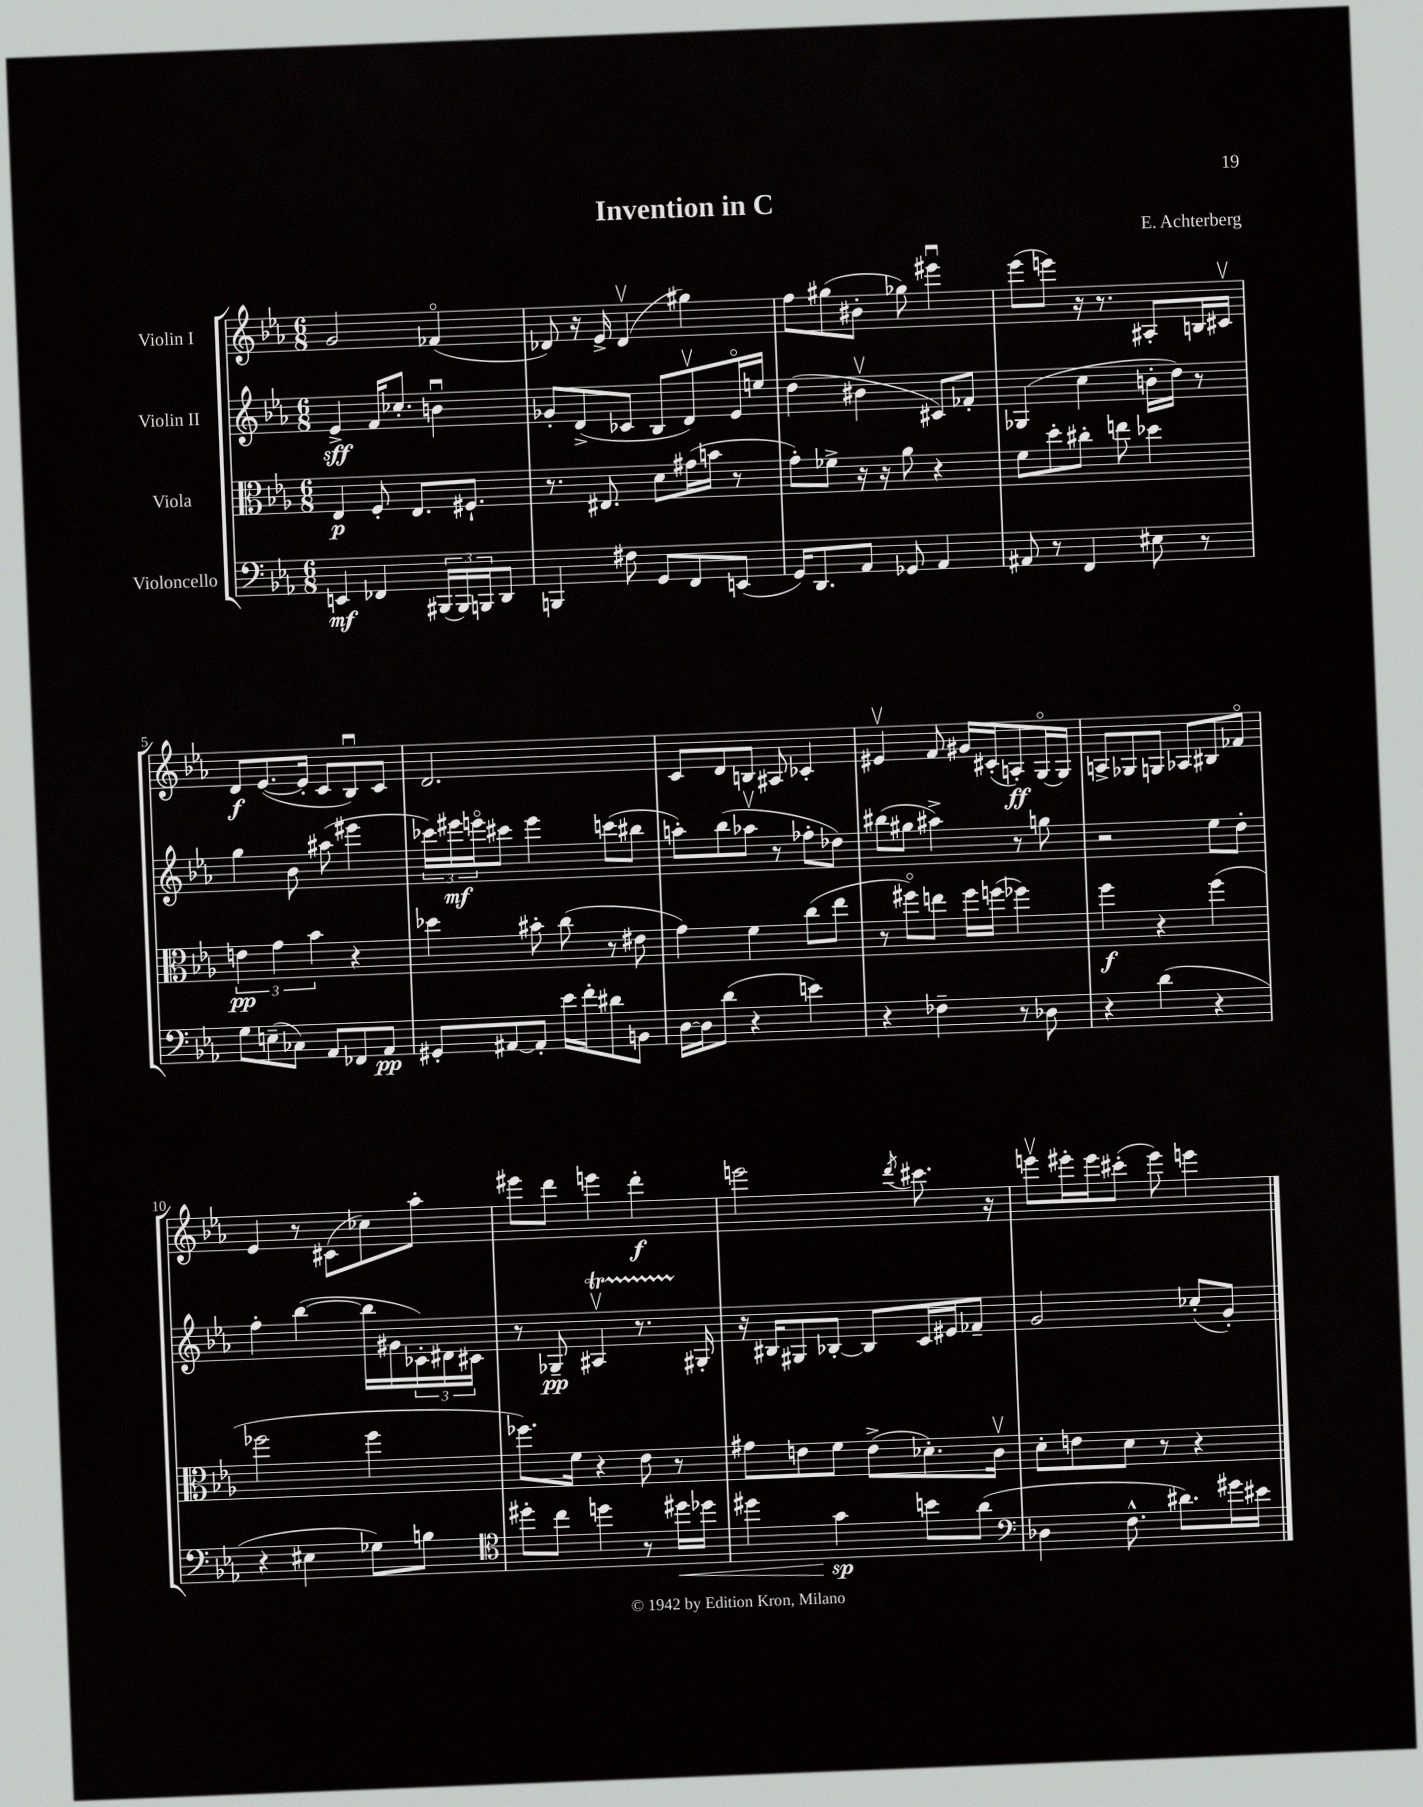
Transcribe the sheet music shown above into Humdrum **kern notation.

**kern	**kern	**kern	**kern
*staff4	*staff3	*staff2	*staff1
*clefF4	*clefC3	*clefG2	*clefG2
*k[b-e-a-]	*k[b-e-a-]	*k[b-e-a-]	*k[b-e-a-]
*M6/8	*M6/8	*M6/8	*M6/8
4EE	4E-	4e-^	2g
4FF-	8F'	16f	.
.	.	8.cc-'	.
.	8.E-	.	.
(24BBB#	.	4bu	(4f-o
24BBB#)	.	.	.
.	8.F#`	.	.
24BBB	.	.	.
8DD	.	.	.
=	=	=	=
4BBB	8.r	8g-'	8d-)
.	.	(8d^	16r
.	8.E#	.	16e-^
8F#	.	8c-	(4d-v
8GG	8d	8B-	.
8FF	(16g#	8dv)	4gg#)
.	16b	.	.
(8EE	8r	16e-o	.
.	.	16ee	.
=	=	=	=
16GG)	8g')	(4dd	8ff
8.DD	.	.	.
.	8f-^	.	(8gg#
8AA-	16r	4b#v	8b#'
.	16r	.	.
8GG-	8a-	.	8gg-)
4AA-	4r	8c#)	4eee#u
.	.	8f-'	.
=	=	=	=
8AA#	8f	(4G-	(8eee-
8r	8dd'	.	8eee)
4FF	8cc#'	4cc	16r
.	.	.	8.r
.	8ee	.	.
8E#	4dd-	16b'	8A#'
.	.	16dd)	.
8r	.	8r	16B
.	.	.	16c#v
=	=	=	=
8G	6e	4gg	8d
(8E~	.	.	([8.e-
.	6g	.	.
8C-)	.	8b-	.
.	.	.	16e-']
.	6b-	.	.
8AA-	.	(8aa#	8c
8FF-	4r	4eee#	8B-u)
8AA-	.	.	8c
=	=	=	=
8GG#'	4dd-	24ccc-)	2.d
.	.	24eee#	.
.	.	24eeeo	.
[8AA#	.	8ccc#	.
8AA#']	8b#'	4eee	.
16e-	(8cc	.	.
16f'	.	.	.
8d#	8r	(8ccc	.
8BB	8e#	8bb#	.
=	=	=	=
[16D	4g)	8aa')	8c
16D]	.	.	.
(8d	.	(8bb-	8d
4r	4f	8aa-v	8B
.	.	8r	8A#
4e)	(8cc	8ff-'	4c-'
.	8ee-	8dd-)	.
=	=	=	=
4r	8r	(8bb#	4e#v
.	8ff#o)	8gg#	.
4F-~	8ee	4aa#^)	8f
.	16ff#	.	16g#
.	(16ff	.	(16c#'
8r	4ff-)	8r	8A')
8D-	.	8gg	[16Go
.	.	.	16G]
=	=	=	=
4r	4ff	2r	8A^
.	.	.	8G-
(4d	4r	.	8G
.	.	.	8A-
4r	(4ff	8ee-	8B#
.	.	8dd'	8f-o
=	=	=	=
4r	2ff-	4ff'	4e-
4E#	.	([4bb-	8r
.	.	.	(8c#
8G-)	4ff-	16bb-]	8cc-)
.	.	16g#	.
8B	.	24c-')	8aa-'
.	.	24d#	.
.	.	24c#	.
=	=	=	=
*clefC4	*	*	*
8dd#'	8.ff-)	8r	8eee#
8cc	.	8G-~	8ddd
.	16f	.	.
4dd	4r	4A#v	4eee
8r	8e-	8.r	4ddd'
16dd#	8r	.	.
16dd-	.	16G#'	.
=	=	=	=
4dd#	8g#	16r	2eee
.	.	16B#	.
.	8e	8G#	.
4g	8f	[8B-'	.
.	(8e^	8B-]	.
.	.	.	8qddd
8b	8.d-')	16c	8.ccc#
.	.	16e#	.
(8a-	.	8f-~	.
.	16cv	.	16r
=	=	=	=
*clefF4	*	*	*
4D-	8d'	2g	8eeev
.	8e	.	16eee#'
.	.	.	16eee#
8.F^^	8d	.	(8ccc#'
.	8r	.	8eee#)
8.d#)	.	.	.
.	4r	(8cc-'	4eee
16g#	.	8g')	.
16e#	.	.	.
==	==	==	==
*-	*-	*-	*-
